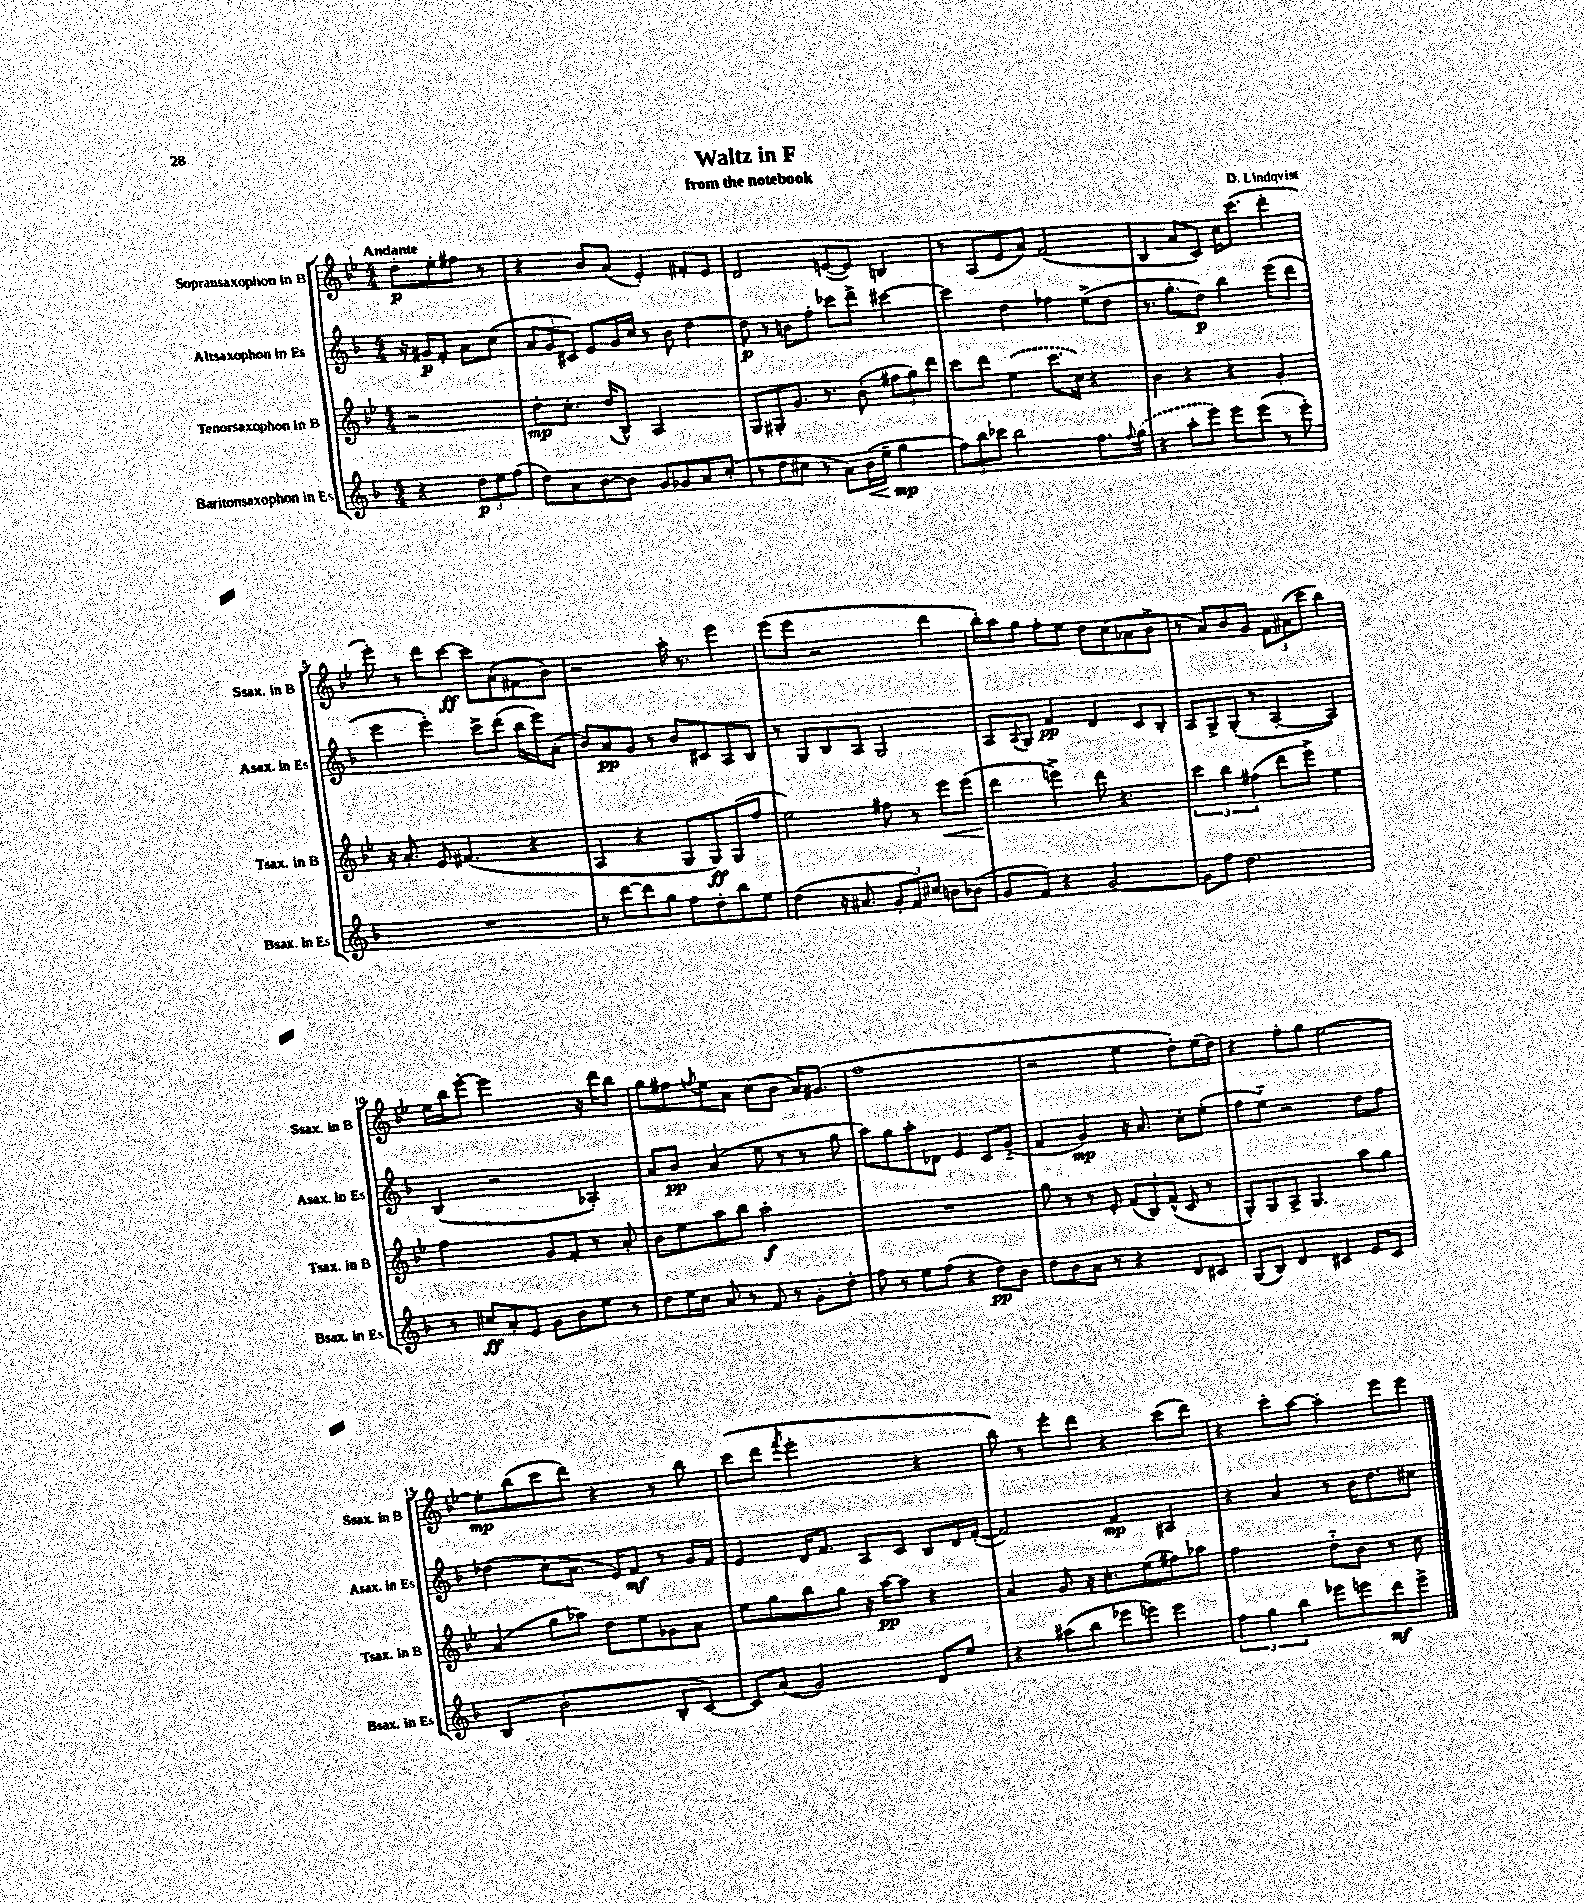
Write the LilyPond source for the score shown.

\header { title = "Waltz in F" composer = "D. Lindqvist" subtitle = "from the notebook" }
<<
\new StaffGroup <<
\new Staff = "s0" \with { instrumentName = "Sopransaxophon in B" shortInstrumentName = "Ssax. in B" } {
    \clef treble \key bes \major \numericTimeSignature \time 4/4 \partial 2 \tempo "Andante"
    d''8-.\p ees''8-. fis''8 r8 |
    r4 bes'8 a'8( ees'4-.) fis'8-. ees'8 |
    d'2 e'8~( e'8) b4 |
    r8 a8( ees'8 a'8) f'2( |
    bes4 a'8 c'8) c''16 c'''8.( d'''4-. |
    ees'''8-.) r8 d'''8 c'''8~\ff c'''8 a'8-.( fis'8 bes'8) |
    r2 a''16-. r8. ees'''4 |
    ees'''8( ees'''8 r2 d'''4 |
    bes''16-.) a''16 g''8 f''8-. ees''8 d''8 c''8( aes'8 bes'8-> |
    r8 a'8) bes'8 g'8 \tuplet 3/2 { f'8 ais'8( c'''8 } bes''4) |
    ees''16 bes''16 ees'''8~-. ees'''2 r16 d'''16 bes''8 |
    g''8 fis''8 \acciaccatura { f''8 } ees''8 a'8 c''8( bes'8 a'16) gis'8.( |
    f''1 |
    r2 ees''4 d''8-.) ees''16( d''16) |
    r4 f''8-. g''8 ees''2~ |
    ees''8-.\mp bes''8( c'''8 d'''8) r4 r8 bes''8 |
    c'''8( d'''8 \acciaccatura { f'''8 } ees'''2-. r4 |
    bes''8) r8 ees'''8-. d'''8 r4 c'''8( d'''8) |
    r4 c'''8-. a''8~ a''4-. ees'''8 ees'''8 \bar "|." |
}
\new Staff = "s1" \with { instrumentName = "Altsaxophon in Es" shortInstrumentName = "Asax. in Es" } {
    \clef treble \key f \major \numericTimeSignature \time 4/4 \partial 2
    r16 gis'16\p f'8-. a'8 c''8( |
    \tuplet 3/2 { a'8 g'8 cis'8) } e'8 g'16 c''16 r8 bes'8 d''4~ |
    d''8\p r8 b'8 f''8-. ces'''8 d'''8-> cis'''4~ |
    cis'''4 d''4 fes''4 e''8->( d''8 |
    r8. g''8.-. d''8\p) bes''4 e'''8( d'''8 |
    e'''4 e'''4-.) c'''8-> d'''8( bes''16 e'''16) a'8-.( |
    bes'8) a'8\pp g'8 r8 bes'8 cis'8 a8 bes8 |
    r8 g8 bes8 a8 g2 |
    a8 \appoggiatura { a8 } g8 f'4\pp d'4 c'8 bes8-. |
    a8 g8-> g8-.( r8 a4~-. a4) |
    bes4( r2 aes4-.) |
    a'8 bes'8\pp a'4( e''8 r8 r8 g''8 |
    a''8) g''8 a''8-. des'8 e'4 c'8 g'8-_( |
    f'4 g'4\mp) r16 a'8. c''8-. e''8-.( |
    f''8 e''8-_) r2 d''8 f''8 |
    des''4( c''8-. a'8. e'16) f'8\mf r8 g'16 f'16 |
    e'4 d'16 f'8. a8 c'8 bes8 d'16 f'16~-.( |
    f'2) f'4\mp ais4 |
    r4 a'4 r8 bes'16 d''8. cis''8 \bar "|." |
}
\new Staff = "s2" \with { instrumentName = "Tenorsaxophon in B" shortInstrumentName = "Tsax. in B" } {
    \clef treble \key bes \major \numericTimeSignature \time 4/4 \partial 2
    r2 |
    d''8-.\mp c''8.-. d''16( bes8-^) a2 |
    g8 gis8-. g'8. r8. bes'8-.( \tuplet 3/2 { fis''8 g''8) d'''8 } |
    c'''8 d'''8 \once \slurDashed ees''4( c'''8. c''16) r4 |
    bes'4 r4 r4 g'4-. |
    r16 a'8.-. ees'8 fis'4.( r4 |
    a4 r4 g8 g8\ff) g8( f''8 |
    ees''2) fis''8 r8 ees'''8\< ees'''8( |
    d'''4\! e'''4->) d'''8 r4. |
    \tuplet 3/2 { c'''4 bes''4 fis''4( } d'''8 ees'''8->) ees''4 |
    f''2 g'8 f'8-. r8 a'8-. |
    bes'8 ees''8 a''8 bes''8 a''2-.\f |
    R1 |
    g''8 r8 r8 ees'8-. \tuplet 3/2 { f'8( bes8) f'8-^( } c'8 r8 |
    g8-.) g8 a8-> g4. a''8 g''8 |
    a'4( g''8 aes''8) d''8 ees''8 ges'8 a'8 |
    ees''8 g''8 bes''8 g''8 r16 a''16~\pp a''8 r4 |
    a'4 g'8 r16 c''8.-. ees''8( fis''8) aes''8 |
    f''2 d''8-_ bes'8 r8 c''8 \bar "|." |
}
\new Staff = "s3" \with { instrumentName = "Baritonsaxophon in Es" shortInstrumentName = "Bsax. in Es" } {
    \clef treble \key f \major \numericTimeSignature \time 4/4 \partial 2
    r4 \tuplet 3/2 { d''8\p e''8 f''8( } |
    d''8) a'8 bes'8~ bes'8 g'8 ges'8 a'8 c''8-.( |
    r8 d''8 cis''8 r8 a'8) bes'16\<( e''16-- g''4\mp\! |
    \tuplet 3/2 { f''8) bes''8 ces'''8 } bes''2 f''8. \appoggiatura { f''8 } \once \slurDashed g''16( |
    r4 a''8-. e'''8) e'''8 e'''8( r8 e'''8-.) |
    R1 |
    r8 d'''8~ d'''8 g''8 f''8 d''8-. bes''8 e''8 |
    d''4( r16 ais'8. \tuplet 3/2 { g'8-. f'8) cis''8 } b'8 bes'8( |
    g'8 f'8) r4 g'2~ |
    g'8 f''8 d''2. |
    r8 cis''8\ff a'8-. e'8 g'8 bes'8 e''8 r8 |
    d''8 e''16 c''16 a'8 r8 f'8 r8 g'8-. d''8-. |
    f''8 r8 e''8 f''8( r4 d''8\pp) bes'8 |
    d''8 bes'8 a'8 r8 r4 d'8 cis'8 |
    g8( bes8) d'4 cis'4 e'8 cis'8 |
    bes4( bes'2-. bes8-. c'8~) |
    c'8 a'8( g'2) d'8 e''8 |
    r4 ais''8( bes''8 ees'''8 e'''8) e'''4 |
    \tuplet 3/2 { f''4 g''4 bes''4 } ees'''8 e'''8 d'''8\mf e'''8-> \bar "|." |
}
>>
>>
